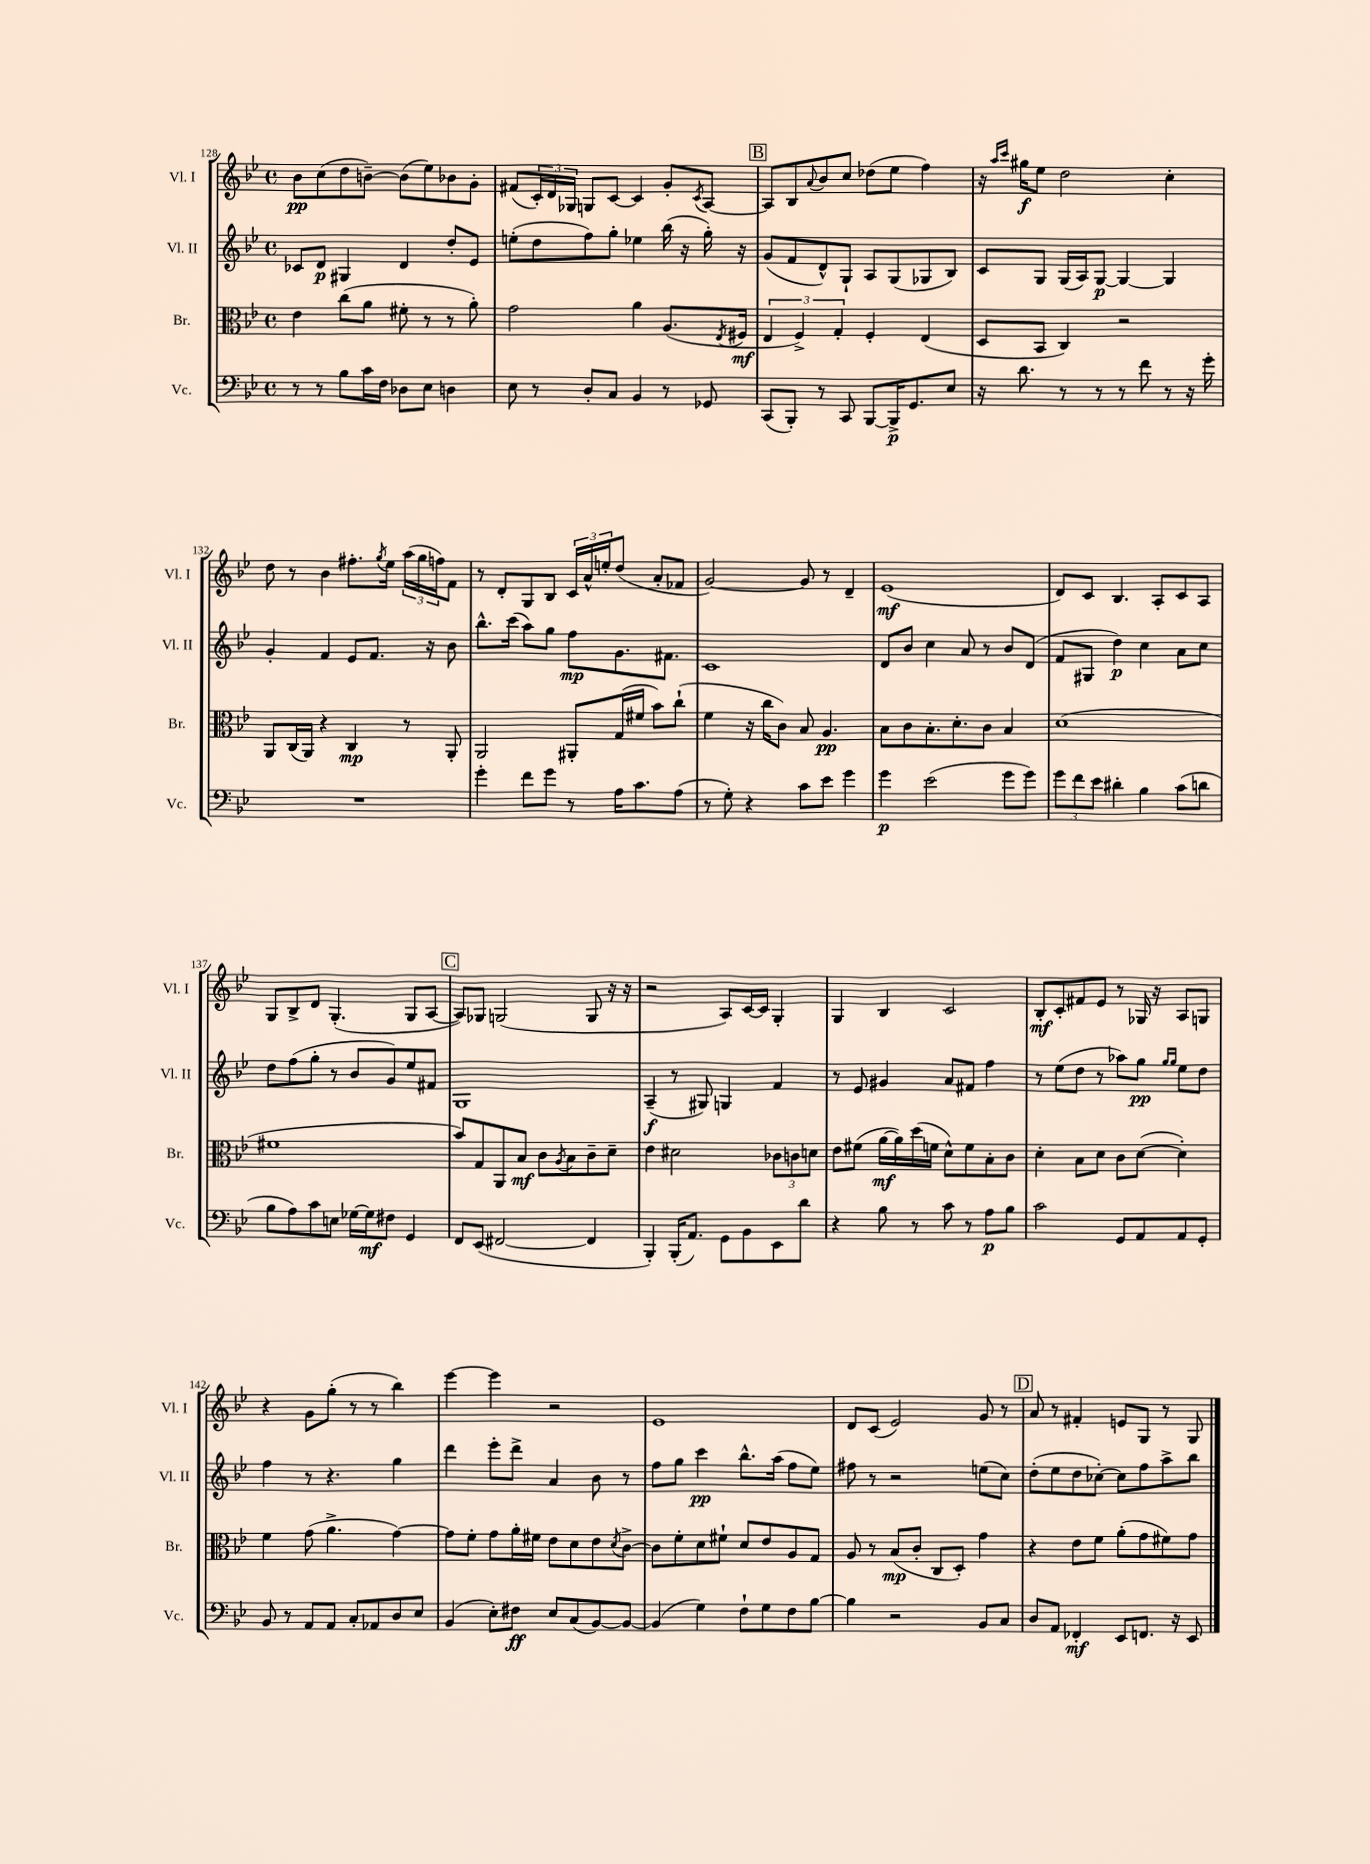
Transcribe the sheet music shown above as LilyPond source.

<<
\new StaffGroup <<
\new Staff = "s0" \with { instrumentName = "Vl. I" shortInstrumentName = "Vl. I" } {
    \clef treble \key bes \major \defaultTimeSignature \time 4/4
    bes'8\pp c''8( d''8 b'8~--) b'8( ees''8) bes'8 g'8-. |
    fis'8( \tuplet 3/2 { c'16-.) d'16 ges16 } g8 c'8~ c'4 g'8-. \acciaccatura { c'8 } a8~ |
    \mark \markup { \box "B" } a8 bes8 \appoggiatura { a'8 } bes'8 c''8 des''8( ees''8 f''4) |
    r16 \grace { a''16 c'''16 } gis''16\f ees''8 d''2 c''4-. |
    d''8 r8 bes'4 fis''8.-. \acciaccatura { g''8 } ees''16 \tuplet 3/2 { a''16( g''16 f''16) } f'8 |
    r8 d'8-. g8 bes8 \tuplet 3/2 { c'16 a'16-^ e''16-. } d''8( a'8-. fes'8 |
    g'2~) g'8 r8 d'4-- |
    ees'1\mf( |
    d'8) c'8 bes4. a8-. c'8 a8 |
    g8 bes8-> d'8 g4.-.( g8 a8~ |
    \mark \markup { \box "C" } a8) ges8 g2( g8 r16 r16 |
    r2 a8) c'16~ c'16 g4-. |
    g4 bes4 c'2 |
    bes8-.\mf c'8-. fis'8 ees'8 r8 ges16 r16 a8 g8 |
    r4 g'8 g''8-.( r8 r8 bes''4) |
    ees'''4~ ees'''4 r2 |
    ees'1 |
    d'8 c'8( ees'2) g'8 r8 |
    \mark \markup { \box "D" } a'8 r8 fis'4-. e'8 g8 r8 g8 \bar "|." |
}
\new Staff = "s1" \with { instrumentName = "Vl. II" shortInstrumentName = "Vl. II" } {
    \clef treble \key bes \major \defaultTimeSignature \time 4/4
    ces'8 d'8\p gis4 d'4 d''8-. ees'8 |
    e''8-.( d''8 f''8) g''8-. ees''4 bes''16( r16 g''16-.) r16 |
    \mark \markup { \box "B" } g'8( f'8 d'8-^) g8-! a8 g8( ges8 bes8) |
    c'8 g8 g16( a16) g8~\p g4~ g4 |
    g'4-. f'4 ees'8 f'8. r16 bes'8 |
    bes''8.-^ c'''16( a''8) g''8 f''8\mp g'8. fis'8. |
    c'1 |
    d'8 bes'8 c''4 a'8 r8 bes'8 d'8( |
    f'8 gis8 d''4\p) c''4 a'8 c''8 |
    d''8 f''8( g''8-. r8 bes'8 g'8) ees''8 fis'8 |
    \mark \markup { \box "C" } g1 |
    a4--\f( r8 gis8) g4 f'4 |
    r8 ees'8 gis'4 a'8 fis'8 f''4 |
    r8 ees''8( d''8 r8 aes''8) g''8\pp \grace { g''16 g''16 } ees''8 d''8 |
    f''4 r8 r4. g''4 |
    d'''4 ees'''8-. d'''8-> a'4 bes'8 r8 |
    f''8 g''8 c'''4\pp bes''8.-^ a''16( f''8 ees''8) |
    fis''8 r8 r2 e''8( c''8) |
    \mark \markup { \box "D" } d''8-.( ees''8 d''8 ces''8~-.) ces''8 f''8 a''8-> bes''8 \bar "|." |
}
\new Staff = "s2" \with { instrumentName = "Br." shortInstrumentName = "Br." } {
    \clef alto \key bes \major \defaultTimeSignature \time 4/4
    ees'4 c''8( a'8 fis'8-. r8 r8 a'8-.) |
    g'2 a'4 a8.( \acciaccatura { ees8 } fis16\mf |
    \mark \markup { \box "B" } \tuplet 3/2 { ees4 f4->) g4-. } f4-. ees4( |
    d8 bes,8 c4) r2 |
    a,8 c16( a,16) r4 c4\mp r8 a,8-. |
    a,2 ais,8-. g16( fis'16 bes'8) c''8-!( |
    f'4 r16 c''16 c'8) bes8 a4.\pp |
    bes8 c'8 bes8.-. d'8.-. c'8 bes4 |
    d'1( |
    fis'1 |
    \mark \markup { \box "C" } bes'8) g8 a,8 bes8\mf c'8 \acciaccatura { a8 } bes8 c'8-- d'8-- |
    ees'4 dis'2 \tuplet 3/2 { ces'8 c'8 d'8 } |
    ees'8 fis'8( a'16~\mf a'16) d''16( f'16 d'8-^) f'8 bes8-. c'8 |
    d'4-. bes8 d'8 c'8 d'8~( d'4-.) |
    f'4 g'8( a'4.-> g'4~) |
    g'8 f'8-. g'8 a'16-. fis'16 ees'8 d'8 ees'8 \acciaccatura { d'8 } c'8~-> |
    c'8 f'8-. d'8 fis'8-! d'8 ees'8 a8 g8 |
    a8 r8 bes8\mp( c'8-. c8 d8-.) g'4 |
    \mark \markup { \box "D" } r4 ees'8 f'8 a'8-.( g'8 fis'8) g'8 \bar "|." |
}
\new Staff = "s3" \with { instrumentName = "Vc." shortInstrumentName = "Vc." } {
    \clef bass \key bes \major \defaultTimeSignature \time 4/4
    r8 r8 bes8 c'16 f16 des8 ees8 d4 |
    ees8 r8 d8-. c8 bes,4 r8 ges,8 |
    \mark \markup { \box "B" } c,8( bes,,8-.) r8 c,8 bes,,8~ bes,,16->\p g,8. ees8 |
    r16 d'8. r8 r8 r8 f'8 r8 r16 g'16-. |
    R1 |
    g'4-. f'8 g'8 r8 a16 c'8. a8( |
    r8 g8-.) r4 c'8 ees'8 g'4 |
    g'4\p ees'2( g'8 g'8) |
    \tuplet 3/2 { g'8 f'8 ees'8 } dis'4-. bes4 c'8( d'8 |
    bes8 a8) c'8 e8 ges16~ ges16\mf fis8 g,4 |
    \mark \markup { \box "C" } f,8 ees,8( fis,2~ fis,4 |
    bes,,4-.) bes,,16-.( a,8.) g,8 bes,8 ees,8 d'8 |
    r4 bes8 r8 c'8 r8 a8\p bes8 |
    c'2 g,8 a,8 a,8 g,8-. |
    bes,8 r8 a,8 a,8 c8-. aes,8 d8 ees8 |
    bes,4( ees8-.) fis8\ff ees8 c8( bes,8~) bes,8~ |
    bes,4( g4) f8-! g8 f8 bes8~ |
    bes4 r2 bes,8 c8 |
    \mark \markup { \box "D" } d8 a,8 fes,4-.\mf ees,8 f,8. r16 ees,8 \bar "|." |
}
>>
>>
\layout { \context { \Score currentBarNumber = #128 } }
